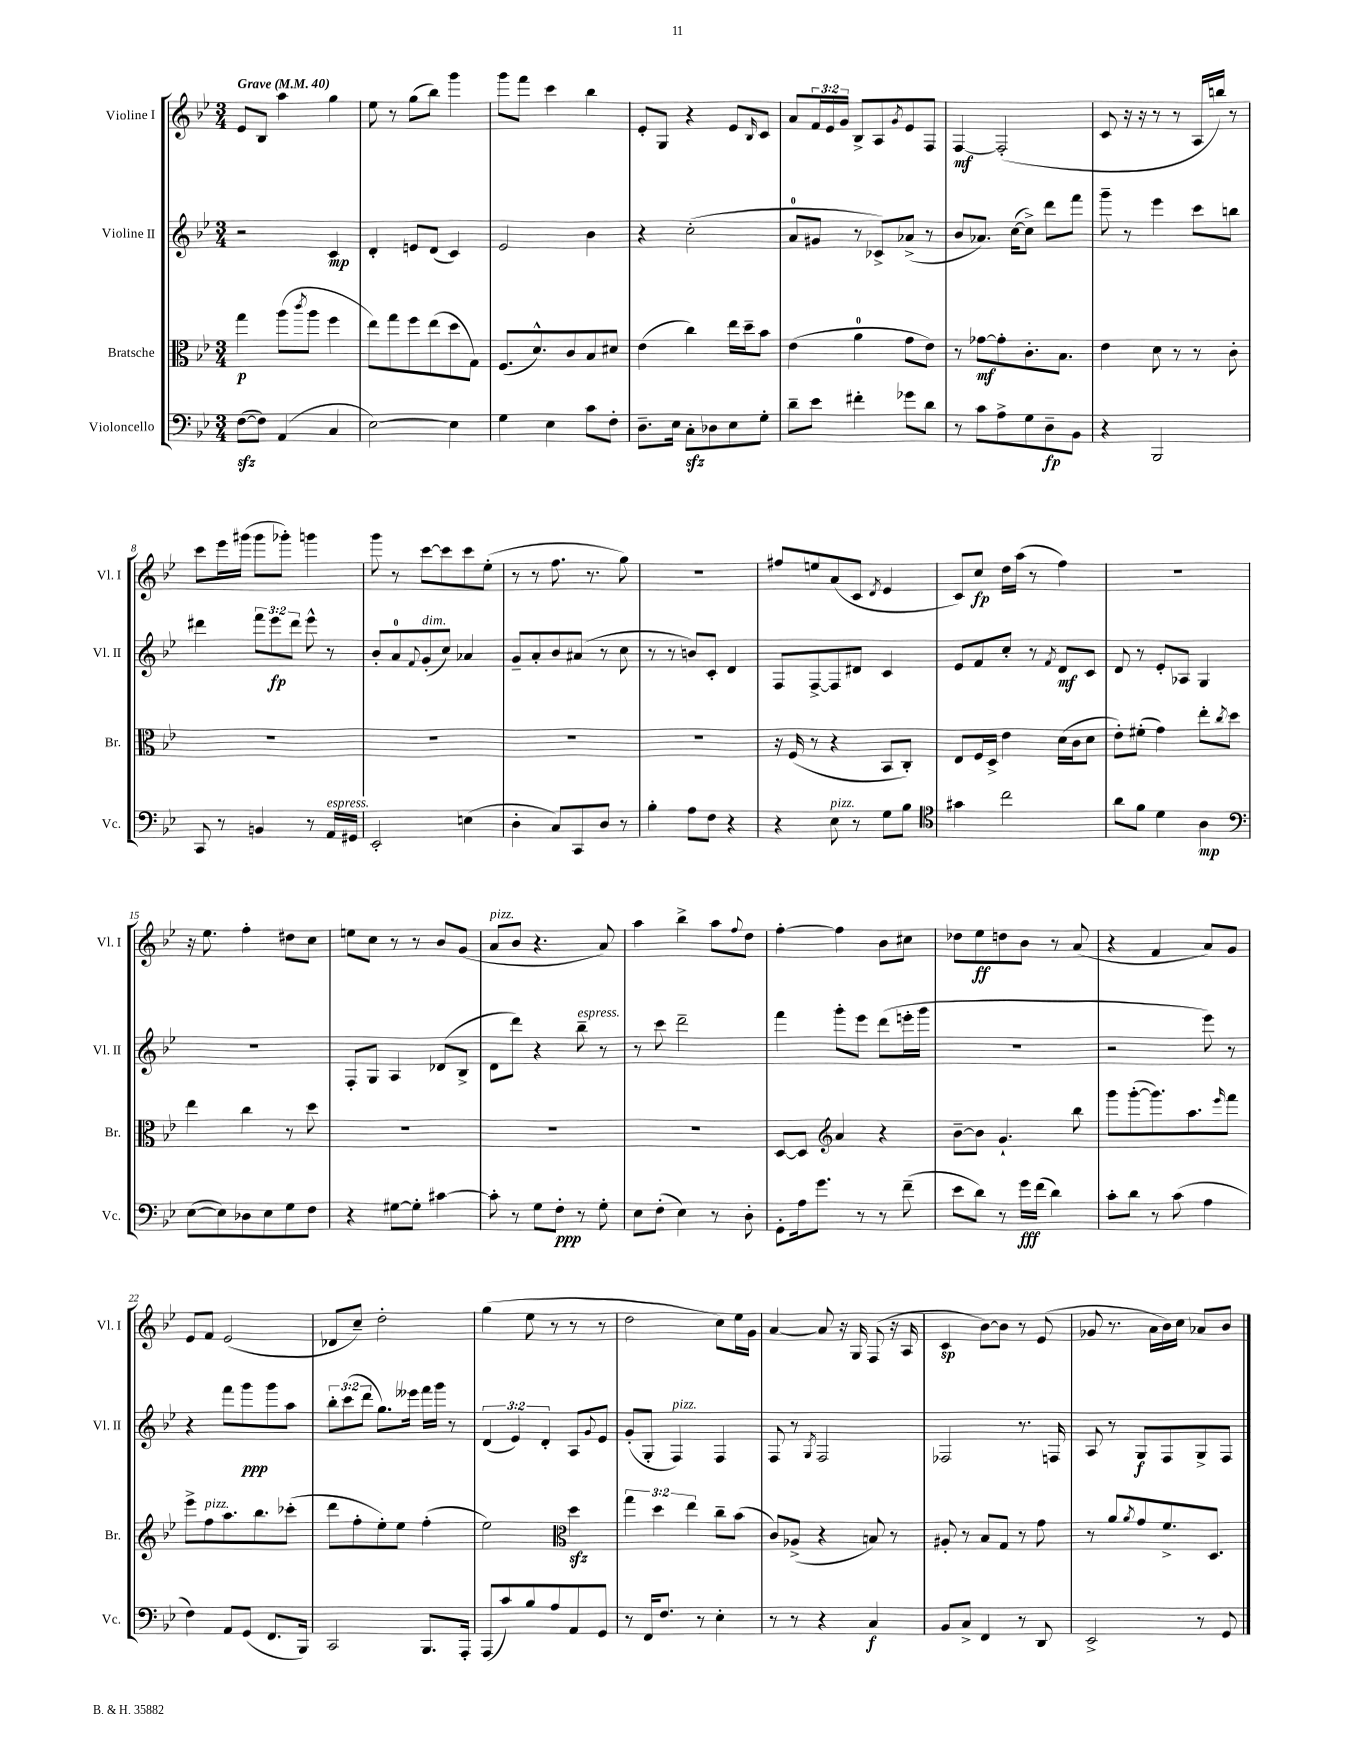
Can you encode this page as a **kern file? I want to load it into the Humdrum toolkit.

**kern	**kern	**kern	**kern
*staff4	*staff3	*staff2	*staff1
*clefF4	*clefC3	*clefG2	*clefG2
*k[b-e-]	*k[b-e-]	*k[b-e-]	*k[b-e-]
*M3/4	*M3/4	*M3/4	*M3/4
*MM40	*MM40	*MM40	*MM40
([8F	4gg	2r	8e-
8F])	.	.	8B-
(4AA	(8aa	.	4aa
.	8qccc	.	.
.	8aa	.	.
4C	4ff	4c	4gg
=	=	=	=
[2E-)	8ee-)	4d'	8ee-
.	8gg	.	8r
.	8ff	8e	(8gg
.	(8ee-	(8d	8bb-)
4E-]	8dd	4c)	4ggg
.	8G)	.	.
=	=	=	=
4G	(8.F	2e-	8ggg
.	.	.	8fff
.	8.d^^)	.	.
4E-	.	.	4ccc
.	8c	.	.
8c	8B-	4b-	4bb-
8F'	8d#	.	.
=	=	=	=
8.D~	(4e-	4r	8e-'
.	.	.	8G
16E-	.	.	.
8C'	4cc)	(2cc'	4r
8D-	.	.	.
8E-	16ee-	.	8e-
.	16dd~	.	.
.	.	.	16qqB-
8G'	8b-	.	8c
=	=	=	=
8d~	(4e-	8a	8a
8e-	.	8g#	24f
.	.	.	24e-
.	.	.	24g
4f#'	4a	8r	8B-^
.	.	8c-^)	8A
.	.	.	8qg
8g-	8g	(8a-^	8e-
8d	8e-)	8r	8F
=	=	=	=
8r	8r	8b-	[4F
8c	[8g-	8.a-)	.
8A^	8g-']	.	(2F']
.	.	([16cc	.
8G	8.c'	8cc^])	.
8D~	.	8ddd	.
.	8.B-	.	.
8BB-	.	8fff	.
=	=	=	=
4r	4e-	8ggg~	8c
.	.	8r	16r
.	.	.	16r
2BBB-	8d	4eee-	8r
.	8r	.	8r
.	8r	8ccc	16A
.	.	.	16bb)
.	8c'	8bb	8r
=	=	=	=
8CC	2.r	4ddd#	8ccc
8r	.	.	16eee-
.	.	.	(16ggg#
4BB	.	12fff	8ggg#
.	.	12eee-	.
.	.	.	8ggg-')
.	.	12ddd#	.
8r	.	8eee-^^	4ggg
16AA	.	8r	.
16GG#	.	.	.
=	=	=	=
2EE-'	2.r	8b-'	8ggg
.	.	8a	8r
.	.	8qqf	.
.	.	(8g'	[8ccc
.	.	8cc)	8ccc]
(4E	.	4a-	8ccc
.	.	.	(8ee-'
=	=	=	=
4D'	2.r	8g~	8r
.	.	8a'	8r
8C)	.	8b-	8.ff
8CC	.	(8a#	.
.	.	.	8.r
8D	.	8r	.
8r	.	8cc	8gg)
=	=	=	=
4B-'	2.r	8r	2.r
.	.	8r	.
8A	.	8b)	.
8F	.	8c'	.
4r	.	4d	.
=	=	=	=
4r	16r	8F	8ff#
.	(16F	.	.
.	8r	[8F^	8ee
8E-	4r	8F]	(8a
8r	.	8d#	8c
.	.	.	8qd
8G	8BB-	4c	4e-
8B-	8C')	.	.
=	=	=	=
*clefC4	*	*	*
4g#	8E-	8e-	8c)
.	16F	8f	8cc
.	16D^	.	.
2cc	4e-	8cc'	16dd
.	.	.	(16aa
.	.	8r	8r
.	.	8qf	.
.	(16d	8d	4ff)
.	16c	.	.
.	8d	8c	.
=	=	=	=
8a	8e-')	8d	2.r
8f	(8f#'	8r	.
4d	4g)	8e-'	.
.	.	8A-	.
4A	8ee-'	4G	.
.	8qcc	.	.
.	8dd	.	.
=	=	=	=
*clefF4	*	*	*
([8E-	4ee-	2.r	16r
.	.	.	8.ee-
8E-])	.	.	.
8D-	4cc	.	4ff'
8E-	.	.	.
8G	8r	.	8dd#
8F	8dd	.	8cc
=	=	=	=
4r	2.r	8F'	8ee
.	.	8G	8cc
[8G#	.	4A	8r
8G#']	.	.	8r
[4c#	.	(8d-	8b-
.	.	8B-^	(8g
=	=	=	=
8c#']	2.r	8d	8a
8r	.	8ddd)	8b-
8G	.	4r	4.r
8F'	.	.	.
8r	.	8bb-~	.
8G'	.	8r	8a)
=	=	=	=
8E-	2.r	8r	4aa
(8F'	.	8ccc	.
4E-)	.	2ddd~	4bb-^
8r	.	.	8aa
.	.	.	8qqff
8D'	.	.	8dd
=	=	=	=
8GG'	[8D	4fff	[4ff'
16A	8D]	.	.
8.g	.	.	.
*	*clefG2	*	*
.	4a	8ggg'	4ff]
8r	.	8eee-	.
8r	4r	(8ddd	8b-
(8f~	.	16eee'	8cc#
.	.	16ggg	.
=	=	=	=
8e-	[8b-~	2.r	8dd-
8d)	8b-]	.	8ee-
8r	4.g`	.	8dd
16g	.	.	8b-
(16f	.	.	.
4d)	.	.	8r
.	8bb-	.	(8a
=	=	=	=
8c'	8ggg	2r	4r
8d	([8ggg'	.	.
8r	8.ggg])	.	4f
(8c	.	.	.
.	8.aa	.	.
4A	.	8eee-)	8a)
.	16qqeee-	.	.
.	8fff	8r	8g
=	=	=	=
4F)	8eee-^	4r	8e-
.	8ff	.	8f
8AA	8.aa	8fff	(2e-
(8GG	.	8ggg	.
.	8.bb-	.	.
8.FF	.	8ggg	.
.	(8ccc-'	8aa	.
16BBB-)	.	.	.
=	=	=	=
2CC	8ddd	12bb-'	8d-
.	.	(12ccc	.
.	8ff'	.	8cc~)
.	.	12ddd	.
.	8ee-')	8.gg)	2dd'
.	8ee-	.	.
.	.	16eee--	.
8.BBB-	(4ff'	16fff	.
.	.	16ggg	.
.	.	8r	.
16AAA'	.	.	.
=	=	=	=
(8AAA	2ee-)	(6d	(4gg
8c)	.	.	.
.	.	6e-)	.
8B-	.	.	8ee-
.	.	6d'	.
8A	.	.	8r
*	*clefC3	*	*
8AA	4dd	8A	8r
.	.	8qqg	.
8GG	.	8e-	8r
=	=	=	=
8r	6gg	(8g'	2dd
16FF	.	8G'	.
.	6dd	.	.
8.F	.	.	.
.	.	4F)	.
.	6ee-	.	.
8r	.	.	.
4E-'	8cc~	4F	8cc)
.	(8b-	.	16ee-
.	.	.	16g
=	=	=	=
8r	8c)	8F	[4a
8r	(8A-^	8r	.
.	.	8qG	.
4r	4r	2F	8a]
.	.	.	16r
.	.	.	16G
4C	8B)	.	(8F
.	8r	.	16r
.	.	.	16A
=	=	=	=
8BB-	8A#'	2F-	4c
8C^	8r	.	.
4FF	8B-	.	[8b-)
.	8G	.	8b-]
8r	8r	8.r	8r
8DD	8g	.	(8e-
.	.	16F	.
=	=	=	=
2EE-^	8r	8A	8g-
.	8a	8r	8.r
.	8qa	.	.
.	8g	8G	.
.	.	.	16a
.	8.f^	8F	16b-)
.	.	.	16cc
8r	.	8G^	8a-
.	8.D	.	.
8GG	.	8F	8b-
==	==	==	==
*-	*-	*-	*-
